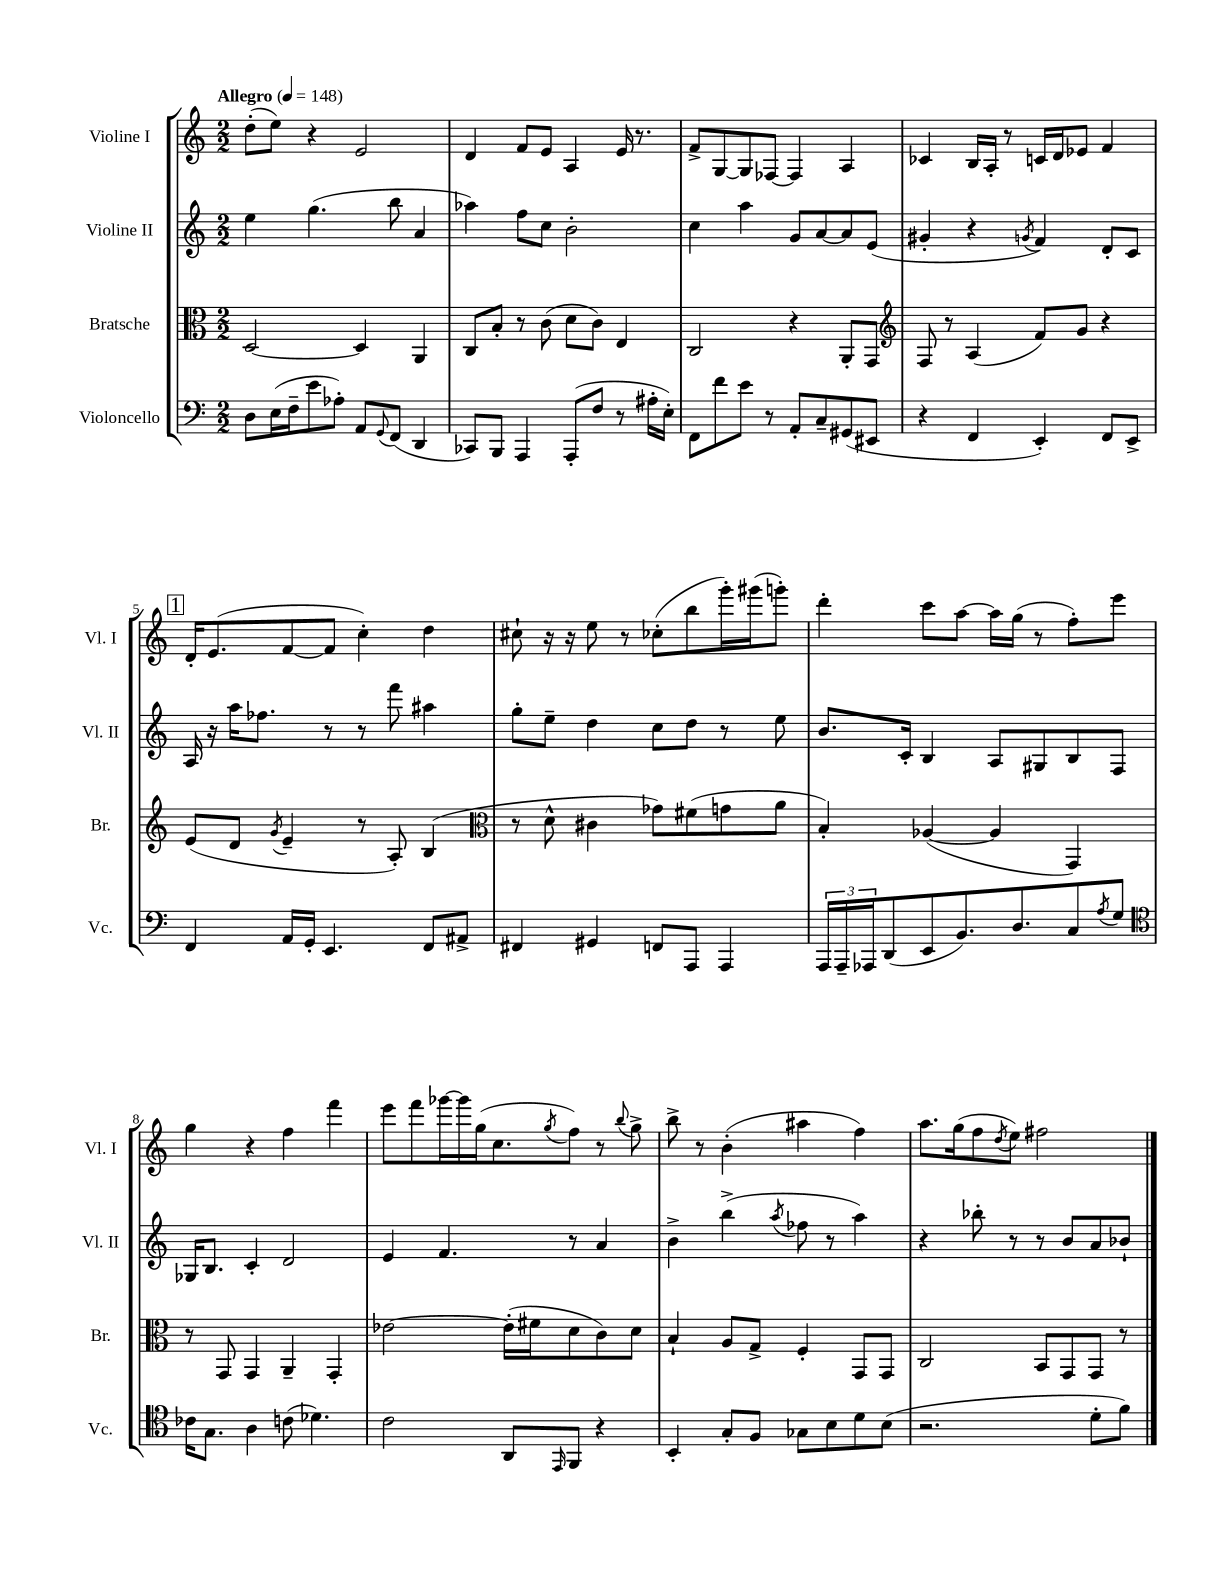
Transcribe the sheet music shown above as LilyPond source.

<<
\new StaffGroup <<
\new Staff = "s0" \with { instrumentName = "Violine I" shortInstrumentName = "Vl. I" } {
    \clef treble \key c \major \numericTimeSignature \time 2/2 \tempo "Allegro" 4 = 148
    d''8-.( e''8) r4 e'2 |
    d'4 f'8 e'8 a4 e'16 r8. |
    f'8-> g8~ g8 fes8~ fes4 a4 |
    ces'4 b16 a16-. r8 c'16 d'16 ees'8 f'4 |
    \mark \markup { \box "1" } d'16-. e'8.( f'8~ f'8 c''4-.) d''4 |
    cis''8-! r16 r16 e''8 r8 ces''8-.( b''8 g'''16-.) gis'''16( g'''8-.) |
    d'''4-. c'''8 a''8~ a''16 g''16( r8 f''8-.) e'''8 |
    g''4 r4 f''4 f'''4 |
    e'''8 f'''8 ges'''16~ ges'''16 g''16( c''8. \acciaccatura { g''8 } f''8) r8 \appoggiatura { b''8 } g''8-> |
    b''8-> r8 b'4-.( ais''4 f''4) |
    a''8. g''16( f''8 \acciaccatura { d''8 } e''8) fis''2 \bar "|." |
}
\new Staff = "s1" \with { instrumentName = "Violine II" shortInstrumentName = "Vl. II" } {
    \clef treble \key c \major \numericTimeSignature \time 2/2
    e''4 g''4.( b''8 a'4 |
    aes''4) f''8 c''8 b'2-. |
    c''4 a''4 g'8 a'8~ a'8 e'8( |
    gis'4-. r4 \acciaccatura { g'8 } f'4) d'8-. c'8 |
    \mark \markup { \box "1" } a16 r16 a''16 fes''8. r8 r8 f'''8 ais''4 |
    g''8-. e''8-- d''4 c''8 d''8 r8 e''8 |
    b'8. c'16-. b4 a8 gis8 b8 f8 |
    ges16 b8. c'4-. d'2 |
    e'4 f'4. r8 a'4 |
    b'4-> b''4->( \acciaccatura { a''8 } fes''8 r8 a''4) |
    r4 bes''8-. r8 r8 b'8 a'8 bes'8-! \bar "|." |
}
\new Staff = "s2" \with { instrumentName = "Bratsche" shortInstrumentName = "Br." } {
    \clef alto \key c \major \numericTimeSignature \time 2/2
    d2~ d4 a,4 |
    c8 b8-. r8 c'8( d'8 c'8) e4 |
    c2 r4 a,8-. g,8 |
    \clef treble f8 r8 a4( f'8) g'8 r4 |
    \mark \markup { \box "1" } e'8( d'8 \acciaccatura { g'8 } e'4-- r8 a8-.) b4( |
    \clef alto r8 d'8-^ cis'4 ges'8) fis'8( g'8 a'8 |
    b4-.) aes4~( aes4 g,4) |
    r8 g,8 g,4 a,4-- g,4-. |
    ees'2~ ees'16-.( fis'16 d'8 c'8) d'8 |
    b4-! a8 g8-> f4-. g,8 g,8 |
    c2 b,8 g,8 g,8 r8 \bar "|." |
}
\new Staff = "s3" \with { instrumentName = "Violoncello" shortInstrumentName = "Vc." } {
    \clef bass \key c \major \numericTimeSignature \time 2/2
    d8 e16( f16-- e'8 aes8-.) a,8 \appoggiatura { g,8 } f,8( d,4 |
    ces,8) b,,8 a,,4 a,,8-.( f8 r8 ais16-. e16-.) |
    f,8 f'8 e'8 r8 a,8-. c8-- gis,8( eis,8 |
    r4 f,4 e,4-.) f,8 e,8-> |
    \mark \markup { \box "1" } f,4 a,16 g,16-. e,4. f,8 ais,8-> |
    fis,4 gis,4 f,8 a,,8 a,,4 |
    \tuplet 3/2 { a,,16 a,,16-- aes,,16 } d,8( e,8 b,8.) d8. c8 \acciaccatura { a8 } g8 |
    \clef tenor ces'16 g8. a4 c'8( des'4.) |
    c'2 a,8 \grace { e,16 } f,8 r4 |
    b,4-. g8-. f8 ges8 b8 d'8 b8( |
    r2. d'8-. f'8) \bar "|." |
}
>>
>>
